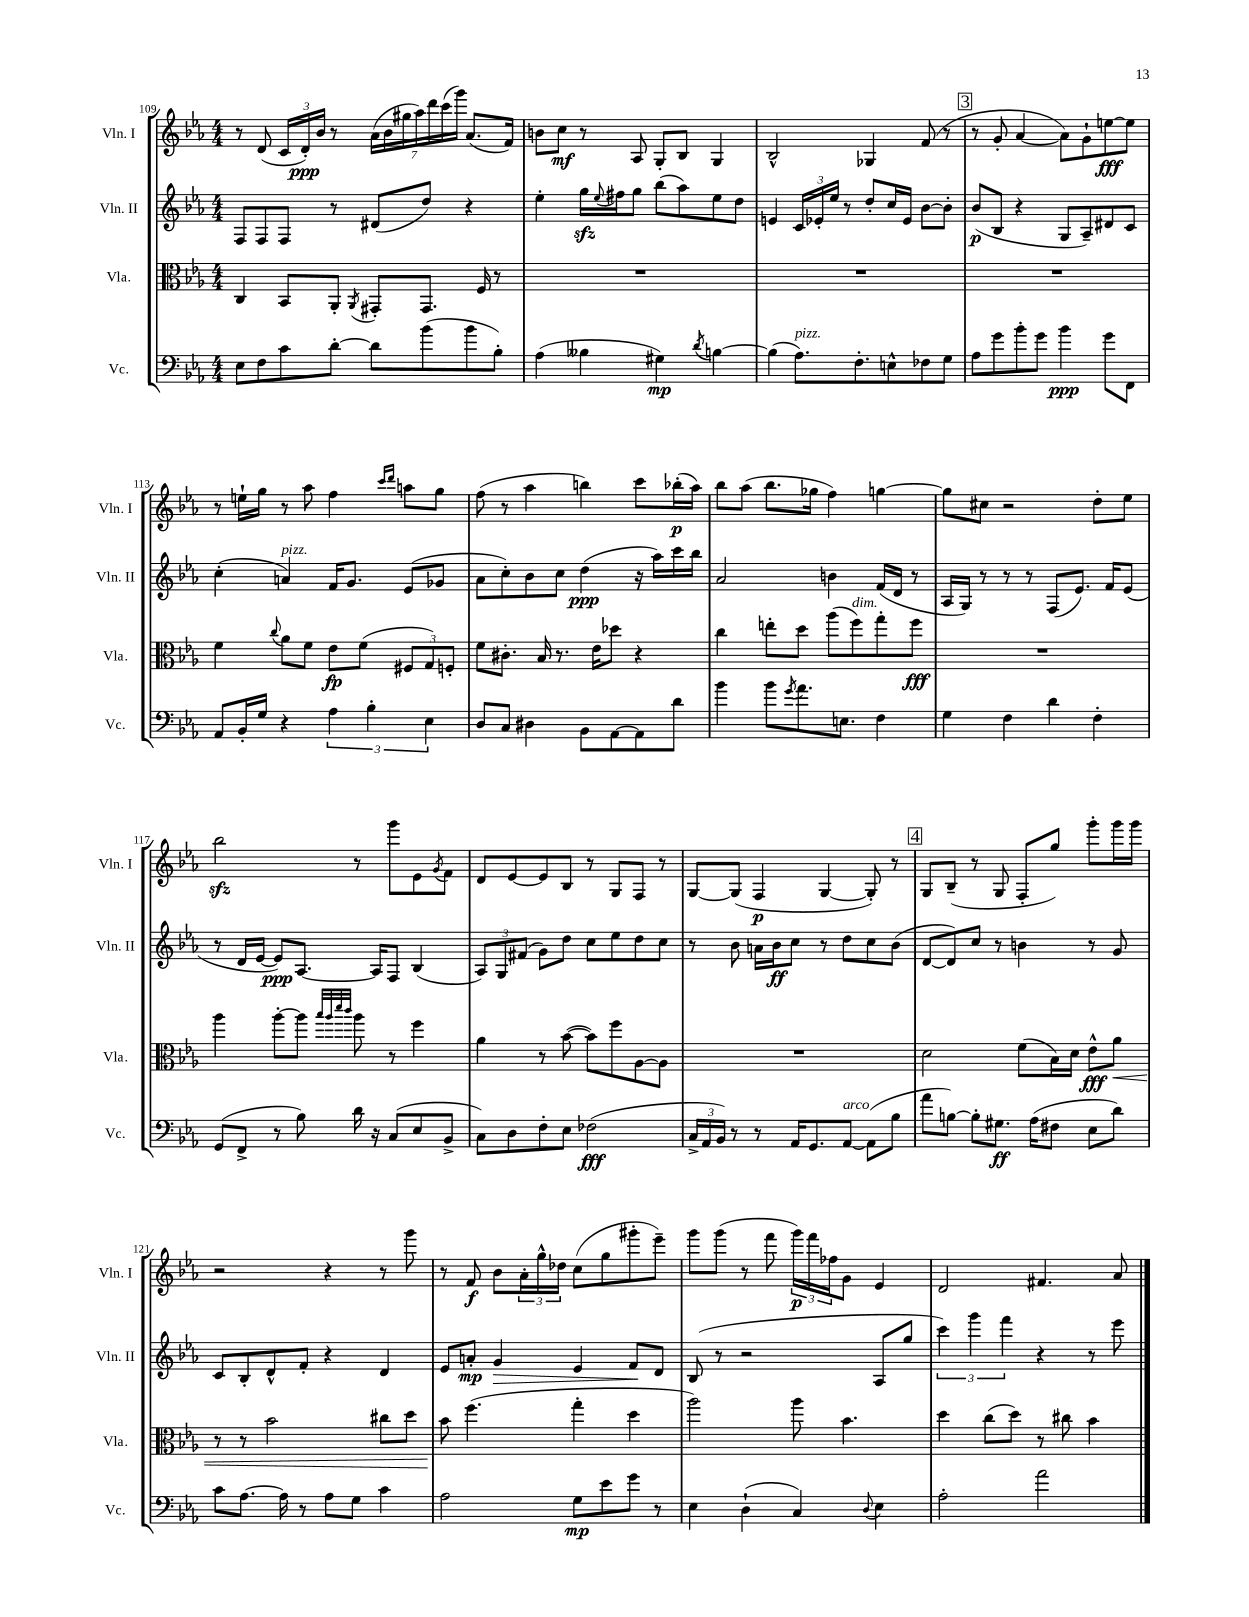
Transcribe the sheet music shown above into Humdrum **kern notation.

**kern	**dynam	**kern	**dynam	**kern	**dynam	**kern	**dynam
*part4	*part4	*part3	*part3	*part2	*part2	*part1	*part1
*staff4	*staff4	*staff3	*staff3	*staff2	*staff2	*staff1	*staff1
*I"Vc.	*	*I"Vla.	*	*I"Vln. II	*	*I"Vln. I	*
*I'Vc.	*	*I'Vla.	*	*I'Vln. II	*	*I'Vln. I	*
*clefF4	*	*clefC3	*	*clefG2	*	*clefG2	*
*k[b-e-a-]	*	*k[b-e-a-]	*	*k[b-e-a-]	*	*k[b-e-a-]	*
*M4/4	*	*M4/4	*	*M4/4	*	*M4/4	*
=109	=109	=109	=109	=109	=109	=109	=109
8E-\L	.	4C/	.	8F/L	.	8r	.
8F\	.	.	.	8F/	.	(8d/	.
8c\	.	8BB-/L	.	8F/J	.	24c/LL	.
.	.	.	.	.	.	24d'/)	ppp
.	.	.	.	.	.	24b-/JJ	.
[8d'\J	.	8AA-'/J	.	8r	.	8r	.
.	.	8qAA-/	.	.	.	.	.
8d\L]	.	8GG#X'/L	.	(8d#X/L	.	(28a-\LL	.
.	.	.	.	.	.	28b-\	.
.	.	.	.	.	.	28gg#X\	.
.	.	.	.	.	.	28aa-\)	.
(8b-\	.	8.GG#/J	.	8dd/J)	.	.	.
.	.	.	.	.	.	28ddd\	.
.	.	.	.	.	.	(28ccc\	.
.	.	.	.	.	.	28ggg\JJ)	.
8b-\	.	.	.	4r	.	(8.a-/L	.
.	.	16F/	.	.	.	.	.
8B-'\J)	.	8r	.	.	.	.	.
.	.	.	.	.	.	16f/Jk)	.
=110	=110	=110	=110	=110	=110	=110	=110
(4A-\	.	1r	.	4ee-'\	.	8bn\L	.
.	.	.	.	.	.	8cc\J	mf
4B--X\	.	.	.	16ggzz\LL	.	8r	.
.	.	.	.	8qqee-/	.	.	.
.	.	.	.	16ff#X\J	.	.	.
.	.	.	.	8gg\J	.	8A-/	.
4G#X\)	mp	.	.	(8bb-\L	.	8G'/L	.
.	.	.	.	8aa-\)	.	8B-/J	.
8qd/	.	.	.	.	.	.	.
[4Bn\	.	.	.	8ee-\	.	4G/	.
.	.	.	.	8dd\J	.	.	.
=111	=111	=111	=111	=111	=111	=111	=111
(4B\]	.	1r	.	4en/	.	2B-^^/	.
!LO:TX:a:i:t=pizz.	!	!	!	!	!	!	!
8.A-\L)	.	.	.	24c/LL	.	.	.
.	.	.	.	24e-X'/	.	.	.
.	.	.	.	24ee-/JJ	.	.	.
.	.	.	.	8r	.	.	.
8.F'\	.	.	.	.	.	.	.
.	.	.	.	8dd'/L	.	4G-X/	.
8En^^\	.	.	.	16cc/L	.	.	.
.	.	.	.	16e-/JJ	.	.	.
8F-X\	.	.	.	[8b-\L	.	(8f/	.
8G\J	.	.	.	8b-'\J]	.	8r	.
!!LO:REH:place=s1:t=3
=112	=112	=112	=112	=112	=112	=112	=112
8A-\L	.	1r	.	(8b-/L	p	8r	.
8g\	.	.	.	8B-/J	.	8g'/	.
8b-'\	.	.	.	4r	.	[4a-/	.
8g\J	.	.	.	.	.	.	.
4b-\	ppp	.	.	8G/L	.	8a-\L])	.
.	.	.	.	8A-~/)	.	8g`\	.
8g\L	.	.	.	8d#X/	.	[8een\	fff
8FF\J	.	.	.	8c/J	.	8ee\J]	.
!!LO:LB:g=z
=113	=113	=113	=113	=113	=113	=113	=113
8AA-/L	.	4f\	.	(4cc'\	.	8r	.
16BB-'/L	.	.	.	.	.	16een`\LL	.
16G/JJ	.	.	.	.	.	16gg\JJ	.
.	.	8qqcc/	.	.	.	.	.
!	!	!	!	!LO:TX:a:i:t=pizz.	!	!	!
4r	.	8a-\L	.	4an/)	.	8r	.
.	.	8f\J	.	.	.	8aa-\	.
6A-\	.	8e-\L	fp	16f/KL	.	4ff\	.
.	.	.	.	8.g/J	.	.	.
.	.	(8f\J	.	.	.	.	.
6B-'\	.	.	.	.	.	.	.
.	.	.	.	.	.	16qqccc/LL	.
.	.	.	.	.	.	16qqddd/JJ	.
.	.	12F#X/L	.	(8e-/L	.	8aan\L	.
6E-\	.	12G/)	.	.	.	.	.
.	.	.	.	8g-X/J	.	8gg\J	.
.	.	12Fn'/J	.	.	.	.	.
=114	=114	=114	=114	=114	=114	=114	=114
8D/L	.	8f\L	.	8a-\L	.	(8ff\	.
8C/J	.	8.c#X'\J	.	8cc'\)	.	8r	.
4D#X\	.	.	.	8b-\	.	4aa-\	.
.	.	16B-/	.	.	.	.	.
.	.	8.r	.	8cc\J	.	.	.
8BB-\L	.	.	.	(4dd\	ppp	4bbn\)	.
.	.	16e-\KL	.	.	.	.	.
[8AA-\	.	8dd-X\J	.	.	.	.	.
8AA-\]	.	4r	.	16r	.	8ccc\L	.
.	.	.	.	16aa-\LL)	.	.	.
8d\J	.	.	.	16ccc\	.	(16bb-X'\L	p
.	.	.	.	16bb-\JJ	.	16aa-\JJ)	.
=115	=115	=115	=115	=115	=115	=115	=115
4b-\	.	4cc\	.	2a-/	.	8bb-\L	.
.	.	.	.	.	.	(8aa-\J	.
8b-\L	.	8een'\L	.	.	.	8.bb-\L	.
8qg/	.	.	.	.	.	.	.
8.a-\	.	8dd\J	.	.	.	.	.
.	.	.	.	.	.	16gg-X\Jk	.
.	.	(8aa-\L	.	4bn\	.	4ff\)	.
8.En\J	.	.	.	.	.	.	.
!	!	!LO:TX:a:i:t=dim.	!	!	!	!	!
.	.	8ff\)	.	.	.	.	.
4F\	.	8gg'\	.	(16f/LL	.	[4ggn\	.
.	.	.	.	16d/JJ	.	.	.
.	.	8ff\J	fff	8r	.	.	.
=116	=116	=116	=116	=116	=116	=116	=116
4G\	.	1r	.	16A-/LL	.	8gg\L]	.
.	.	.	.	16G/JJ)	.	.	.
.	.	.	.	8r	.	8cc#X\J	.
4F\	.	.	.	8r	.	2r	.
.	.	.	.	8r	.	.	.
4d\	.	.	.	(8F/L	.	.	.
.	.	.	.	8.e-/J)	.	.	.
4F'\	.	.	.	.	.	8dd'\L	.
.	.	.	.	16f/KL	.	.	.
.	.	.	.	(8e-/J	.	8ee-\J	.
!!LO:LB:g=z
=117	=117	=117	=117	=117	=117	=117	=117
(8GG/L	.	4aa-\	.	8r	.	2bb-zz\	.
8FF^/J	.	.	.	16d/LL	.	.	.
.	.	.	.	[16e-/JJ	.	.	.
8r	.	[8aa-'\L	.	8e-/L])	ppp	.	.
8B-\)	.	8aa-\J]	.	[8.A-/J	.	.	.
.	.	32qqbb-/LLL	.	.	.	.	.
.	.	32qqaa-/	.	.	.	.	.
.	.	32qqddd/	.	.	.	.	.
.	.	32qqccc/JJJ	.	.	.	.	.
16d\	.	8aa-\	.	.	.	8r	.
16r	.	.	.	16A-/KL]	.	.	.
(8C/L	.	8r	.	8F/J	.	8ggg\L	.
8E-/	.	4ff\	.	(4B-/	.	8e-\	.
.	.	.	.	.	.	8qg/	.
8BB-^/J	.	.	.	.	.	8f\J	.
=118	=118	=118	=118	=118	=118	=118	=118
8C\L)	.	4a-\	.	12A-/L)	.	8d/L	.
.	.	.	.	12G/	.	.	.
8D\	.	.	.	.	.	[8e-/	.
.	.	.	.	(12f#X/J	.	.	.
8F'\	.	8r	.	8g\L)	.	8e-/]	.
8E-\J	.	([8b-\	.	8dd\J	.	8B-/J	.
(2F-X\	fff	8b-\L])	.	8cc\L	.	8r	.
.	.	8ff\	.	8ee-\	.	8G/L	.
.	.	[8A-\	.	8dd\	.	8F/J	.
.	.	8A-\J]	.	8cc\J	.	8r	.
=119	=119	=119	=119	=119	=119	=119	=119
24C^/LL	.	1r	.	8r	.	[8G/L	.
24AA-/	.	.	.	.	.	.	.
24BB-/JJ)	.	.	.	.	.	.	.
8r	.	.	.	8b-\	.	(8G/J]	.
8r	.	.	.	16an\LL	.	4F/	p
.	.	.	.	16b-\J	ff	.	.
16AA-/KL	.	.	.	8cc\J	.	.	.
8.GG/	.	.	.	.	.	.	.
.	.	.	.	8r	.	[4G/	.
!LO:TX:a:i:t=arco	!	!	!	!	!	!	!
[8AA-/J	.	.	.	8dd\L	.	.	.
(8AA-\L]	.	.	.	8cc\	.	8G'/])	.
8B-\J	.	.	.	(8b-\J	.	8r	.
!!LO:REH:place=s1:t=4
=120	=120	=120	=120	=120	=120	=120	=120
8a-\L	.	2d\	.	[8d/L	.	8G/L	.
[8Bn\J)	.	.	.	8d/])	.	(8B-~/J	.
8B'\L]	.	.	.	8cc/J	.	8r	.
8.G#X\J	ff	.	.	8r	.	8G/	.
.	.	(8f\L	.	4bn\	.	8F'/L	.
(16A-\KL	.	.	.	.	.	.	.
8F#X\J	.	16B-\L)	.	.	.	8gg/J)	.
.	.	16d\JJ	.	.	.	.	.
8E-\L	.	8e-^^\L	fff	8r	.	8ggg'\L	.
!	!	!	!LO:HP:b	!	!	!	!
8d\J)	.	8a-\J	<	8g/	.	16ggg\L	.
.	.	.	.	.	.	16ggg\JJ	.
!!LO:LB:g=z
=121	=121	=121	=121	=121	=121	=121	=121
8c\L	.	8r	.	8c/L	.	2r	.
[8.A-\J	.	8r	.	8B-'/	.	.	.
.	.	2b-\	.	8d^^/	.	.	.
16A-\]	.	.	.	.	.	.	.
8r	.	.	.	8f'/J	.	.	.
8A-\L	.	.	.	4r	.	4r	.
8G\J	.	.	.	.	.	.	.
4c\	.	8cc#X\L	.	4d/	.	8r	.
.	.	8dd\J	.	.	.	8ggg\	.
=122	=122	=122	=122	=122	=122	=122	=122
2A-\	.	8b-\	.	8e-/L	.	8r	.
.	.	(4.ff\	[	8an'/J	mp	8f/	f
!	!	!	!	!	!LO:HP:b	!	!
.	.	.	.	4g/	>	8b-\L	.
.	.	.	.	.	.	24a-'\L	.
.	.	.	.	.	.	24gg^^\	.
.	.	.	.	.	.	24dd-X\JJ	.
8G\L	mp	4gg'\	.	4e-/	.	(8cc\L	.
8e-\	.	.	.	.	.	8gg\	.
8g\J	.	4dd\	.	8f/L	.	8ggg#X'\	.
8r	.	.	.	8d/J	]	8eee-~\J)	.
=123	=123	=123	=123	=123	=123	=123	=123
4E-\	.	2aa-\)	.	(8B-/	.	8ggg\L	.
.	.	.	.	8r	.	(8ggg\J	.
(4D`\	.	.	.	2r	.	8r	.
.	.	.	.	.	.	8fff\	.
4C/)	.	8aa-\	.	.	.	24ggg\LL)	p
.	.	.	.	.	.	24fff\	.
.	.	.	.	.	.	24ff-X\J	.
.	.	4.b-\	.	.	.	8g\J	.
8qqD/	.	.	.	.	.	.	.
4E-\	.	.	.	8A-/L	.	4e-/	.
.	.	.	.	8gg/J	.	.	.
=124	=124	=124	=124	=124	=124	=124	=124
2A-'\	.	4dd\	.	6ccc\)	.	2d/	.
.	.	.	.	6ggg\	.	.	.
.	.	(8cc\L	.	.	.	.	.
.	.	.	.	6fff\	.	.	.
.	.	8dd\J)	.	.	.	.	.
2a-\	.	8r	.	4r	.	4.f#X/	.
.	.	8cc#X\	.	.	.	.	.
.	.	4b-\	.	8r	.	.	.
.	.	.	.	8eee-\	.	8a-/	.
==	==	==	==	==	==	==	==
*-	*-	*-	*-	*-	*-	*-	*-
